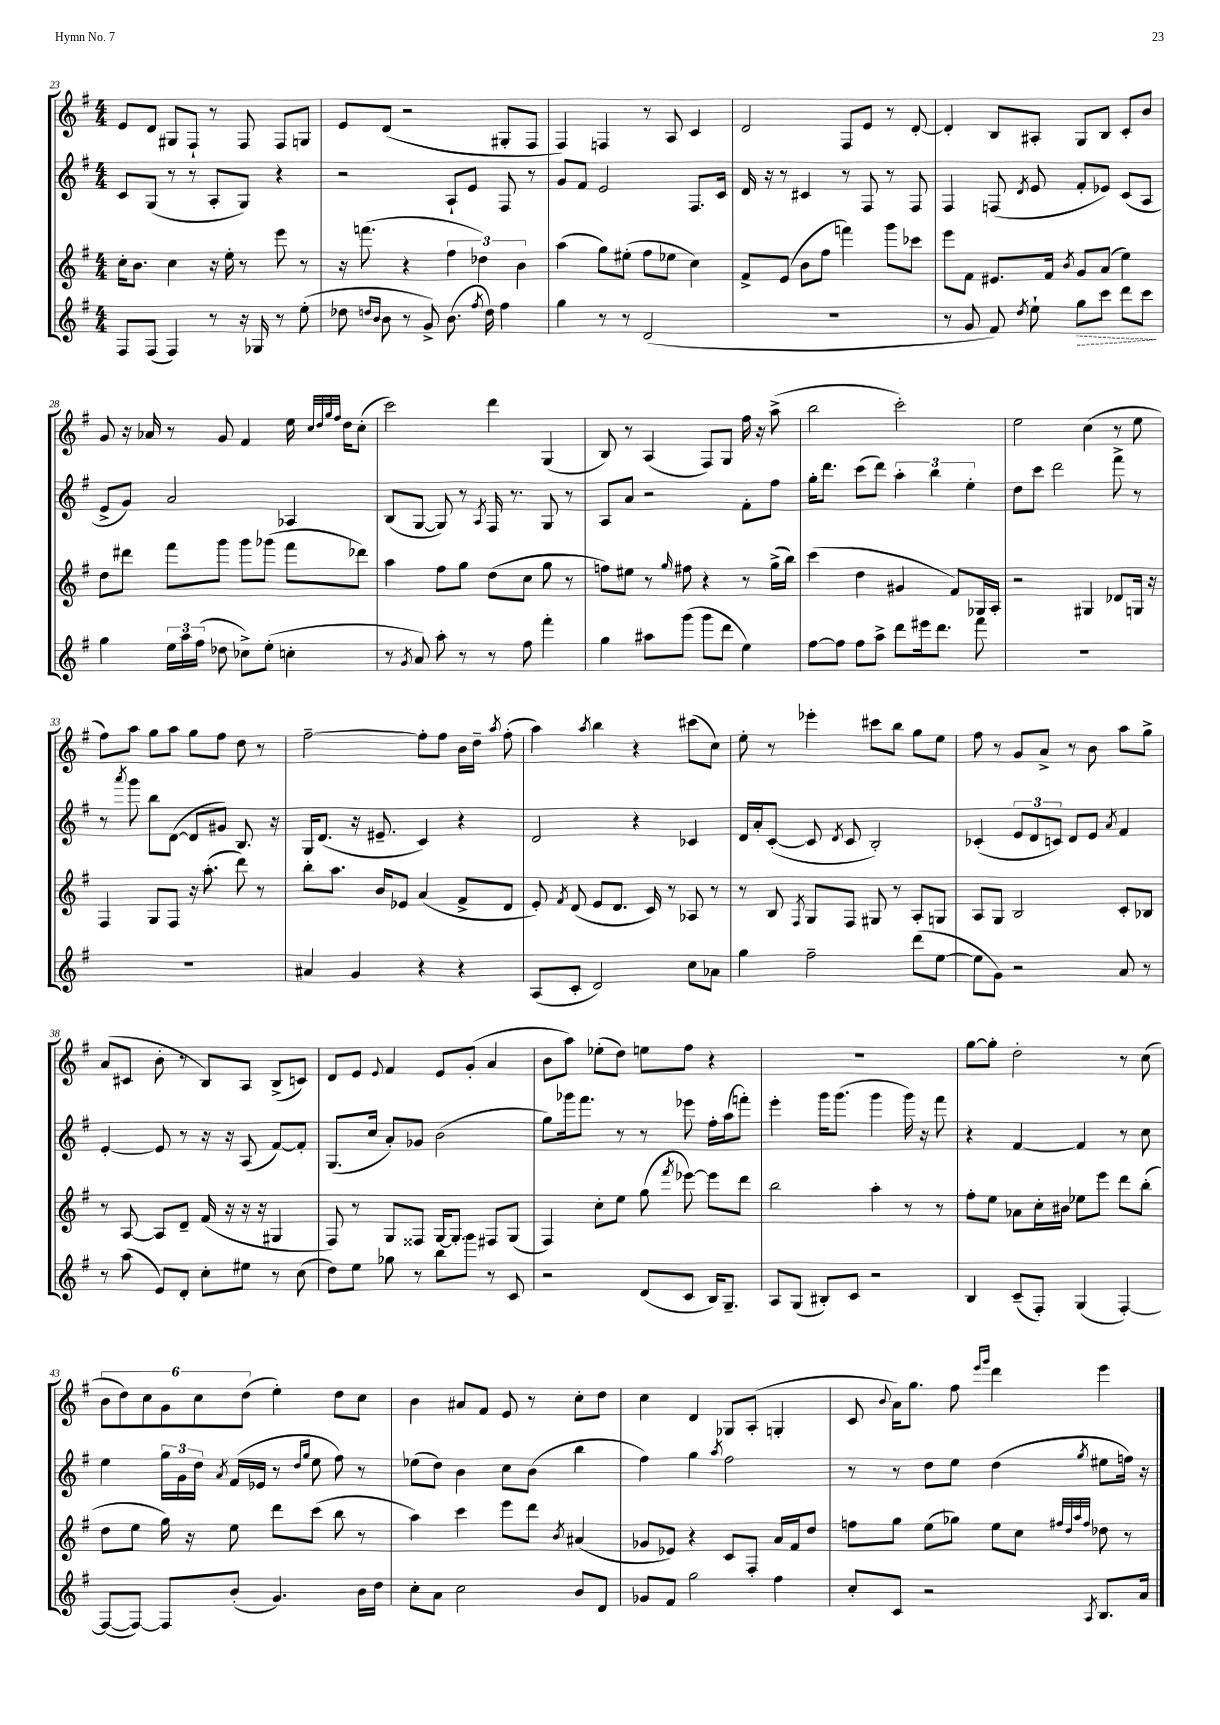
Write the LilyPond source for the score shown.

<<
\new StaffGroup <<
\new Staff = "s0" {
    \clef treble \key g \major \numericTimeSignature \time 4/4
    \autoBeamOff e'8[ d'8] gis8[ fis8]-! r8 fis8 fis8[ g8] |
    e'8[ d'8]( r2 gis8[-. fis8] |
    fis4) f4 r8 a8 c'4 |
    d'2 fis8[ e'8] r8 d'8~-. |
    d'4-. b8[ ais8]-. g8[ b8] c'8[-. b'8] |
    g'8 r16 aes'16 r8 g'8 fis'4 e''16 \grace { c''32[ d''32 g''32 fis''32] } d''16[ c''8]-.( |
    c'''2) d'''4 g4( |
    b8) r8 a4( fis8[) g8] fis''16 r16 a''8->( |
    b''2 c'''2-.) |
    e''2 c''4( r8 e''8 |
    fis''8[) a''8] g''8[ a''8] g''8[ fis''8] d''8 r8 |
    fis''2~-- fis''8[-. fis''8] b'16[ d''16]-- \acciaccatura { a''8 } fis''8-.( |
    a''4) \acciaccatura { a''8 } b''4 r4 cis'''8[( c''8]) |
    e''8-. r8 ees'''4-. cis'''8[ b''8] g''8[ e''8] |
    fis''8 r8 g'8[ a'8]-> r8 b'8 a''8[ g''8]-> |
    a'8[( cis'8] b'8-. r8 b8[) a8] b8[->( c'8]) |
    d'8[ e'8] \appoggiatura { e'8 } fis'4 e'8[ g'8]-.( a'4 |
    b'8[ a''8]) ees''8[-.( d''8]) e''8[ fis''8] r4 |
    R1 |
    g''8[~ g''8]-. d''2-. r8 c''8( |
    \tuplet 6/4 { b'8[ d''8) c''8 g'8 c''8 d''8]( } e''4-.) d''8[ c''8] |
    b'4 ais'8[ fis'8] e'8 r8 c''8[-. d''8] |
    c''4 d'4 ges8[ a8]-.( g4-. |
    c'8 \appoggiatura { b'8 } a'16[) g''8.] fis''8 \grace { e'''16[ g'''16] } d'''4 e'''4 \bar "|." |
}
\new Staff = "s1" {
    \clef treble \key g \major \numericTimeSignature \time 4/4
    \autoBeamOff c'8[ g8]( r8 r8 a8[-. g8]) r4 |
    r2 a8[-! e'8] fis8 r8 |
    g'8[ fis'8] e'2 fis8.[ c'16] |
    d'16 r16 r8 cis'4 r8 fis8 r8 fis8 |
    fis4 f8( \acciaccatura { d'8 } e'8 fis'8[-. ees'8]) c'8[( a8] |
    e'8[-> g'8]) a'2 aes4 |
    b8[( g8]~ g8) r8 \acciaccatura { a8 } fis16 r8. g8 r8 |
    a8[ a'8] r2 fis'8[-. fis''8] |
    g''16[-. d'''8.] c'''8[( d'''8]) \tuplet 3/2 { a''4-. b''4 e''4-. } |
    d''8[ c'''8] d'''2 fis'''8-> r8 |
    r8 \acciaccatura { a'''8 } g'''8 b''8[ d'8]~( d'8[ gis'8]) b8. r16 |
    g16[ d'8.]( r16 eis'8.-- c'4) r4 |
    d'2 r4 ces'4 |
    d'16[ a'16-. c'8]~-.( c'8 \acciaccatura { d'8 } c'8 b2-.) |
    ces'4-.( \tuplet 3/2 { e'8[ d'8 c'8]) } d'8[ e'8] \acciaccatura { a'8 } fis'4 |
    e'4~-. e'8 r8 r16 r16 a8( fis'8[~) fis'8]-. |
    g8.[( c''16] a'8[-.) ges'8] b'2( |
    g''8[) ges'''16 fis'''8.] r8 r8 ees'''8 fis''16[-. a''16( f'''8]-.) |
    e'''4-. g'''16[ g'''8.]( g'''4 g'''16) r16 fis'''8 |
    r4 fis'4~ fis'4 r8 c''8 |
    e''4 \tuplet 3/2 { g''16[ g'16 d''16] } \acciaccatura { a'8 } fis'16[( ees'16] r8 \grace { d''16[ g''16] } e''8 fis''8) r8 |
    ees''8[( d''8]) b'4 c''8[ b'8]( b''4 |
    fis''4) g''4 \acciaccatura { a''8 } fis''2 |
    r8 r8 d''8[ e''8] d''4( \acciaccatura { g''8 } eis''8[ f''16]) r16 \bar "|." |
}
\new Staff = "s2" {
    \clef treble \key g \major \numericTimeSignature \time 4/4
    \autoBeamOff c''16[-. b'8.] c''4 r16 e''16-. r8 e'''8 r8 |
    r16 f'''8.( r4 \tuplet 3/2 { fis''4 des''4) b'4 } |
    a''4( g''8[) eis''8]-.( fis''8[ ees''8] c''4) |
    fis'8[-> e'8]( b'8[ fis''8] f'''4) g'''8[ ces'''8] |
    e'''8[ fis'8] eis'8.[ fis'16] \acciaccatura { b'8 } g'8[ a'8]( e''4) |
    d''8[ dis'''8] fis'''8[ g'''8] g'''8[ ges'''8]( fis'''8[ des'''8]) |
    a''4 fis''8[ g''8] d''8[( c''8] g''8 r8 |
    f''8[) eis''8] r8 \grace { g''16 } fis''8 r4 r8 g''16[->( b''16]) |
    c'''4( d''4 gis'4 fis'8[) ges16 a16]-. |
    r2 gis4 des'8[ g16] r16 |
    fis4 g8[ fis8] r16 a''8.-.( d'''8) r8 |
    b''8[-. a''8.] b'16[ ees'8] a'4( fis'8[-> d'8] |
    e'8-.) \acciaccatura { fis'8 } d'8( e'8[ d'8.] c'16) r8 aes8 r8 |
    r8 b8 \acciaccatura { fis8 } g8[ fis8] gis8 r8 a8[-. g8] |
    a8[ g8] b2 c'8[-. bes8] |
    r8 a8~ a8[ d'8]-- fis'16( r16 r16 r16 gis4 |
    fis8) r8 g8[ fisis8] g16[~ g8.]-. fis8[ g8]( |
    fis4) c''8[-. e''8] g''8( \acciaccatura { fis'''8 } ees'''8~) ees'''8[ d'''8] |
    b''2 a''4-. r8 r8 |
    fis''8[-. e''8] aes'8[ c''16-. bis'16] ees''8[ e'''8] d'''8[ b''8]-.( |
    d''8[ e''8] g''16) r16 e''8 d'''8[ c'''8]( b''8 r8 |
    a''4) c'''4 e'''8[ d'''8] \acciaccatura { b'8 } ais'4( |
    ges'8[ ees'8]) r4 c'8[ fis8]-. a'16[ fis'16 d''8] |
    f''8[ g''8] e''8[( ges''8]) e''8[ c''8] \grace { fis''32[ d''32 a''32 fis''32] } des''8 r8 \bar "|." |
}
\new Staff = "s3" {
    \clef treble \key g \major \numericTimeSignature \time 4/4
    \autoBeamOff fis8[ fis8]( fis4) r8 r16 ges16 r8 e''8-.( |
    des''8 \grace { d''16[ b'16] } b'8 r8 g'8->) b'8.( \acciaccatura { fis''8 } d''16) fis''4 |
    g''4 r8 r8 d'2( |
    R1 |
    r8 g'8 fis'8) \acciaccatura { d''8 } e''8-! \once \override Hairpin.style = #'dashed-line g''8[\> c'''8] d'''8[ c'''8]\! |
    g''4 \tuplet 3/2 { e''16[ a''16 fis''16]( } des''8 ces''8[->) e''8]-.( c''4-. |
    r8 \acciaccatura { g'8 } a'8) a''8-. r8 r8 fis''8 fis'''4-. |
    g''4 ais''8[ g'''8]( g'''8[ d'''8] e''4) |
    fis''8[~ fis''8] fis''8[ a''8]-> d'''8[ eis'''16 d'''8.] fis'''8 |
    R1 |
    R1 |
    ais'4 g'4 r4 r4 |
    a8[( c'8]-. d'2) c''8[ aes'8] |
    g''4 fis''2-- d'''8[( e''8]~ |
    e''8[ g'8]) r2 a'8 r8 |
    r8 a''8( e'8[) d'8]-. c''8[-. eis''8] r8 c''8( |
    d''8[) e''8] ges''8 r8 b''8[ g'''8] r8 c'8 |
    r2 d'8[( c'8] b16[) g8.]-- |
    a8[ g8]( bis8[-.) c'8] r2 |
    b4 c'8[--( fis8]-.) g4( fis4~-.) |
    fis8[~( fis8]~) fis8[ b'8]-.( g'4.) b'16[ d''16] |
    c''8[-. a'8] c''2 b'8[ d'8] |
    ges'8[ fis'8] g''2 fis''4 |
    c''8[-. c'8] r2 \acciaccatura { a8 } b8.[ a'16] \bar "|." |
}
>>
>>
\layout { \context { \Score currentBarNumber = #23 } }
